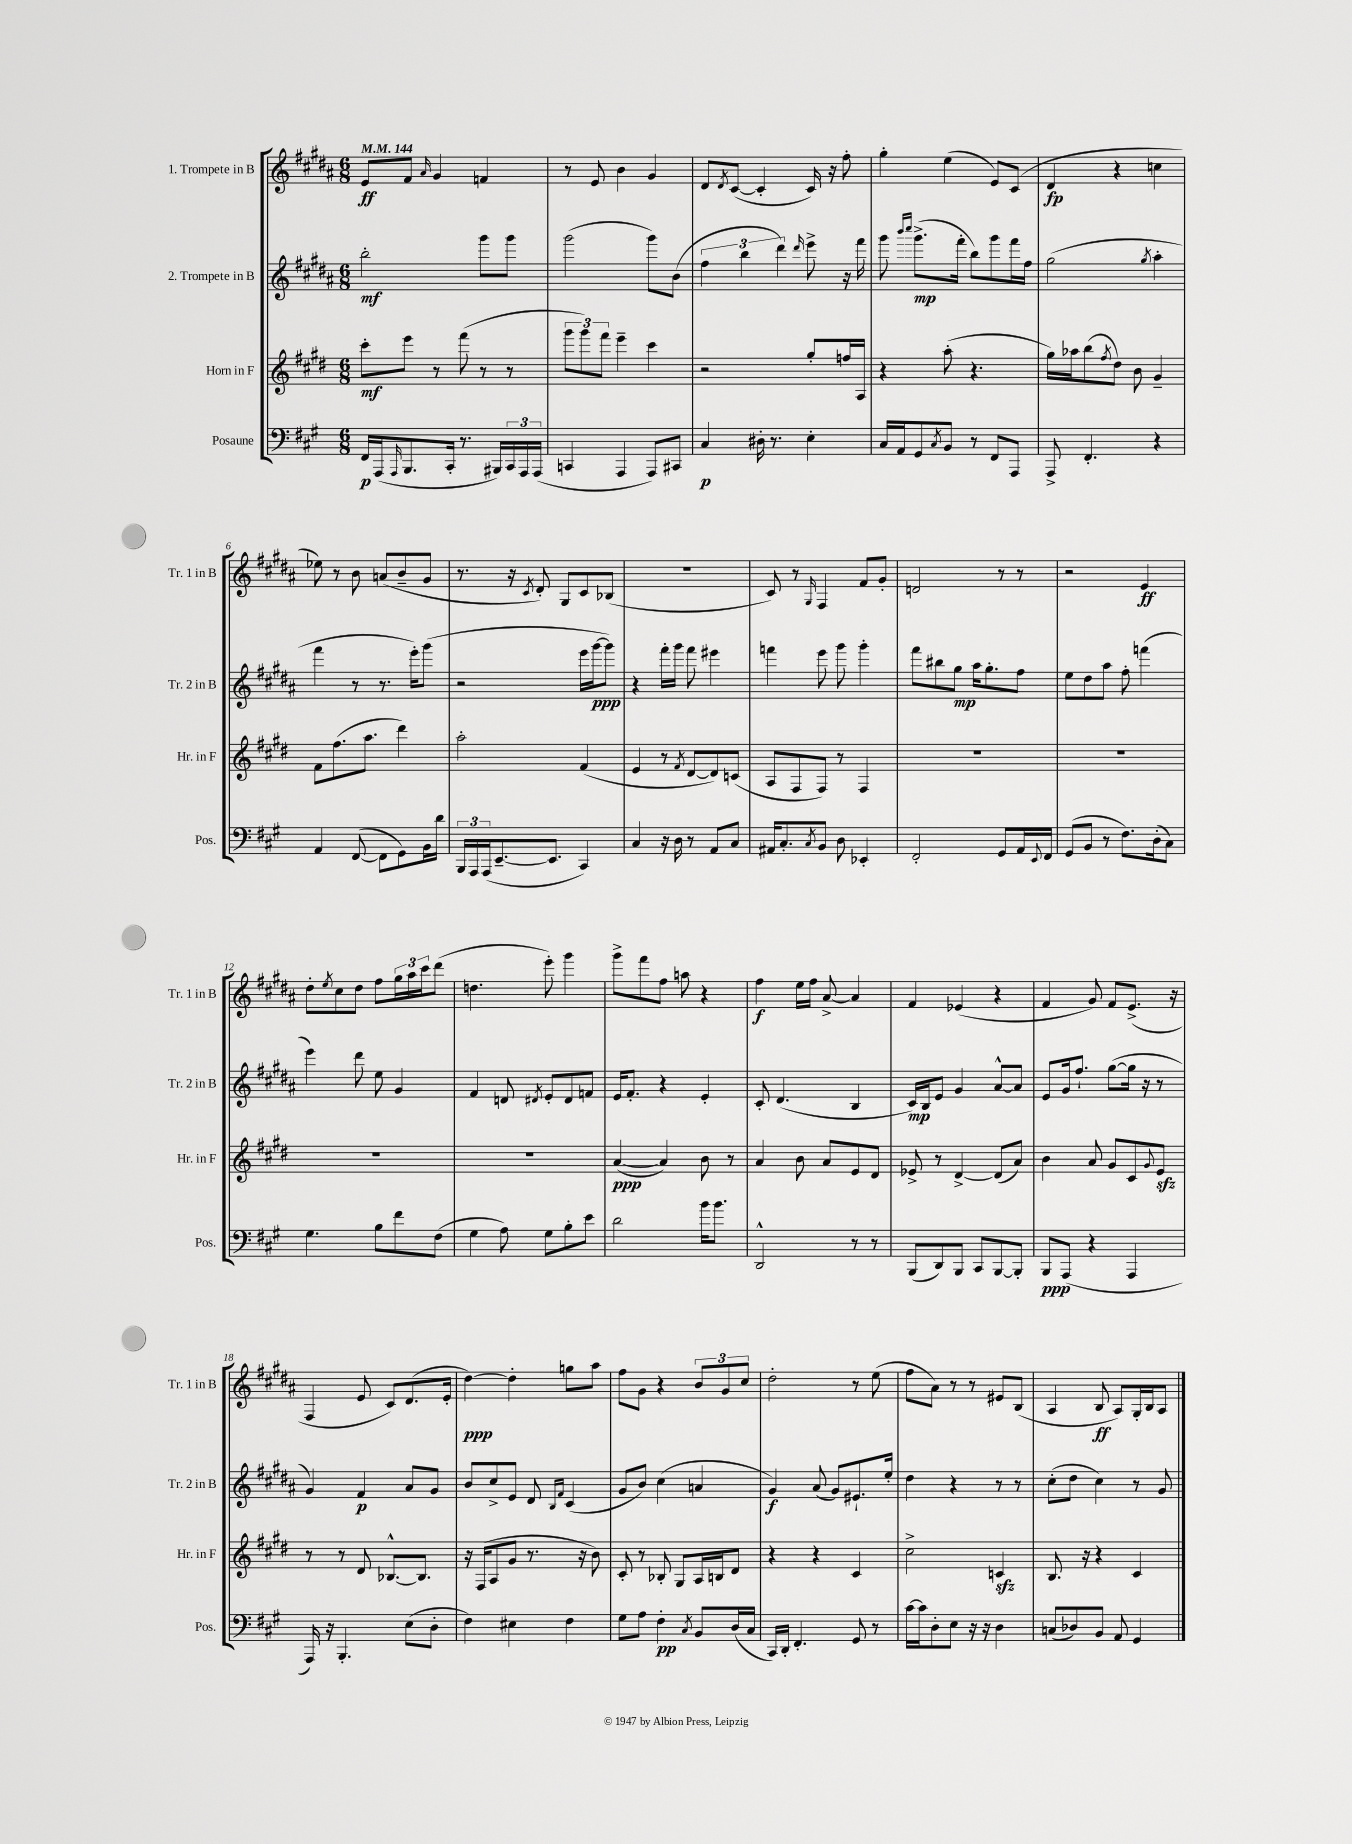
<<
\new StaffGroup <<
\new Staff = "s0" \with { instrumentName = "1. Trompete in B" shortInstrumentName = "Tr. 1 in B" } {
    \clef treble \key b \major \numericTimeSignature \time 6/8 \tempo 4 = 144
    e'8\ff fis'8 \grace { ais'16 } gis'4 f'4 |
    r8 e'8 b'4 gis'4 |
    dis'8 \acciaccatura { dis'8 } cis'8~( cis'4-. cis'16) r16 fis''8-. |
    gis''4-. e''4( e'8) cis'8( |
    dis'4\fp r4 c''4 |
    ees''8) r8 b'8 a'8( b'8-- gis'8 |
    r8. r16 \acciaccatura { cis'8 } dis'8-.) gis8 cis'8 bes8( |
    R2. |
    cis'8) r8 \grace { gis16 } fis4 fis'8 gis'8-. |
    d'2 r8 r8 |
    r2 e'4\ff |
    dis''8-. \acciaccatura { e''8 } cis''8 dis''8 fis''8 \tuplet 3/2 { gis''16 ais''16 cis'''16 } dis'''8( |
    d''4. e'''8-.) gis'''4 |
    gis'''8-> fis'''8 fis''8 a''8 r4 |
    fis''4\f e''16 fis''16 ais'8~-> ais'4 |
    fis'4 ees'4( r4 |
    fis'4 gis'8) fis'8 e'8.->( r16 |
    fis4 e'8 cis'8) dis'8.( e'16-. |
    dis''4~\ppp) dis''4-. g''8 ais''8 |
    fis''8 gis'8 r4 \tuplet 3/2 { b'8 gis'8 cis''8 } |
    dis''2-. r8 e''8( |
    fis''8 ais'8) r8 r8 eis'8 b8( |
    ais4 b8\ff ais8) gis16-. b16 ais8 \bar "|." |
}
\new Staff = "s1" \with { instrumentName = "2. Trompete in B" shortInstrumentName = "Tr. 2 in B" } {
    \clef treble \key b \major \numericTimeSignature \time 6/8
    b''2-.\mf gis'''8 gis'''8 |
    gis'''2( gis'''8) b'8( |
    \tuplet 3/2 { fis''4 b''4 dis'''4) } \grace { dis'''16 } e'''8-> r16 fis'''16 |
    gis'''8 \grace { b'''16 cis''''16 } gis'''8.->\mp( fis'''16-. b''8) gis'''8 fis'''16 fis''16 |
    gis''2( \acciaccatura { gis''8 } ais''4-. |
    fis'''4 r8 r8. e'''16-.) gis'''8( |
    r2 e'''16 gis'''16~\ppp gis'''8) |
    r4 fis'''16-. gis'''16 fis'''8 eis'''4 |
    f'''4 e'''8 gis'''8 gis'''4-. |
    fis'''8 bis''8 gis''8\mp ais''16 gis''8.-. fis''8 |
    e''8 dis''8 ais''8 fis''8-. f'''4( |
    e'''4) dis'''8 e''8 gis'4 |
    fis'4 d'8 \acciaccatura { dis'8 } e'8-. dis'8 f'8 |
    e'16 fis'8.-. r4 e'4-. |
    cis'8-. dis'4.( b4 |
    cis'16\mp) b16 e'8 gis'4 ais'8~-^ ais'8 |
    e'8 gis'16 fis''8.-! gis''8~( gis''16 r16 r8 |
    gis'4) fis'4\p ais'8 gis'8 |
    b'8 cis''8-> e'8 dis'8 \grace { b16 fis'16 } cis'4( |
    gis'8 b'8) cis''4( a'4 |
    gis'4\f) ais'8( gis'8) eis'8.-! e''16-. |
    dis''4 r4 r8 r8 |
    cis''8-.( dis''8 cis''4) r8 gis'8 \bar "|." |
}
\new Staff = "s2" \with { instrumentName = "Horn in F" shortInstrumentName = "Hr. in F" } {
    \clef treble \key e \major \numericTimeSignature \time 6/8
    cis'''8-.\mf e'''8 r8 fis'''8( r8 r8 |
    \tuplet 3/2 { gis'''8 gis'''8) fis'''8 } e'''4-- cis'''4 |
    r2 gis''8-. f''16 a16 |
    r4 a''8-.( r4. |
    gis''16) aes''16 b''8( \acciaccatura { fis''8 } dis''8) b'8 gis'4-- |
    fis'8 fis''8.( a''8. dis'''4) |
    a''2-. fis'4( |
    e'4 r8 \acciaccatura { fis'8 } dis'8~ dis'8) c'8( |
    a8 fis8 fis8) r8 fis4 |
    R2. |
    R2. |
    R2. |
    R2. |
    a'4~\ppp( a'4) b'8 r8 |
    a'4 b'8 a'8 e'8 dis'8 |
    ees'8-> r8 dis'4~-> dis'8( a'8) |
    b'4 a'8 gis'8 cis'8 \appoggiatura { gis'8 } e'8\sfz |
    r8 r8 dis'8 bes8.~-^ bes8. |
    r16 fis16( a8 gis'8 r8. r16 b'8) |
    cis'8-. r8 bes8-. gis8 a16 b16 dis'8 |
    r4 r4 cis'4 |
    cis''2-> c'4\sfz |
    b8. r16 r4 cis'4 \bar "|." |
}
\new Staff = "s3" \with { instrumentName = "Posaune" shortInstrumentName = "Pos." } {
    \clef bass \key a \major \numericTimeSignature \time 6/8
    fis,16\p a,,16( \grace { a,,16 } b,,8. cis,16-. r8. bis,,16) \tuplet 3/2 { cis,16 a,,16 a,,16( } |
    c,4 a,,4 a,,8) cis,8 |
    cis4\p dis16-. r8. e4-. |
    cis16 a,16 gis,8 \acciaccatura { cis8 } b,8 r8 fis,8 a,,8 |
    a,,8-> fis,4.-. r4 |
    a,4 fis,8~( fis,8 gis,8) b,16 d'16 |
    \tuplet 3/2 { b,,16 a,,16 a,,16( } e,8.~-- e,8. cis,4) |
    cis4 r16 d16 r8 a,8 cis8 |
    ais,16 cis8.-. \acciaccatura { cis8 } b,8 d8 ees,4-. |
    fis,2-. gis,8 a,16 \appoggiatura { e,8 } fis,16 |
    gis,8( b,8 r8 fis8.) d16-.( cis8) |
    gis4. b8 fis'8 fis8( |
    gis4 a8) gis8 b8-. e'8 |
    d'2 b'16 b'8. |
    d,2-^ r8 r8 |
    b,,8( d,8) b,,8 cis,8 b,,8~ b,,8-. |
    b,,8\ppp a,,8( r4 a,,4 |
    a,,16) r16 b,,4.-. e8( d8-. |
    fis4) eis4 fis4 |
    gis8 a8 fis4-.\pp \acciaccatura { cis8 } b,8 d16( cis16 |
    cis,16) d,16-. fis,4.-. gis,8 r8 |
    cis'16~ cis'16 d8-. e8 r16 r16 d4 |
    c8( des8) b,8 a,8 gis,4 \bar "|." |
}
>>
>>
